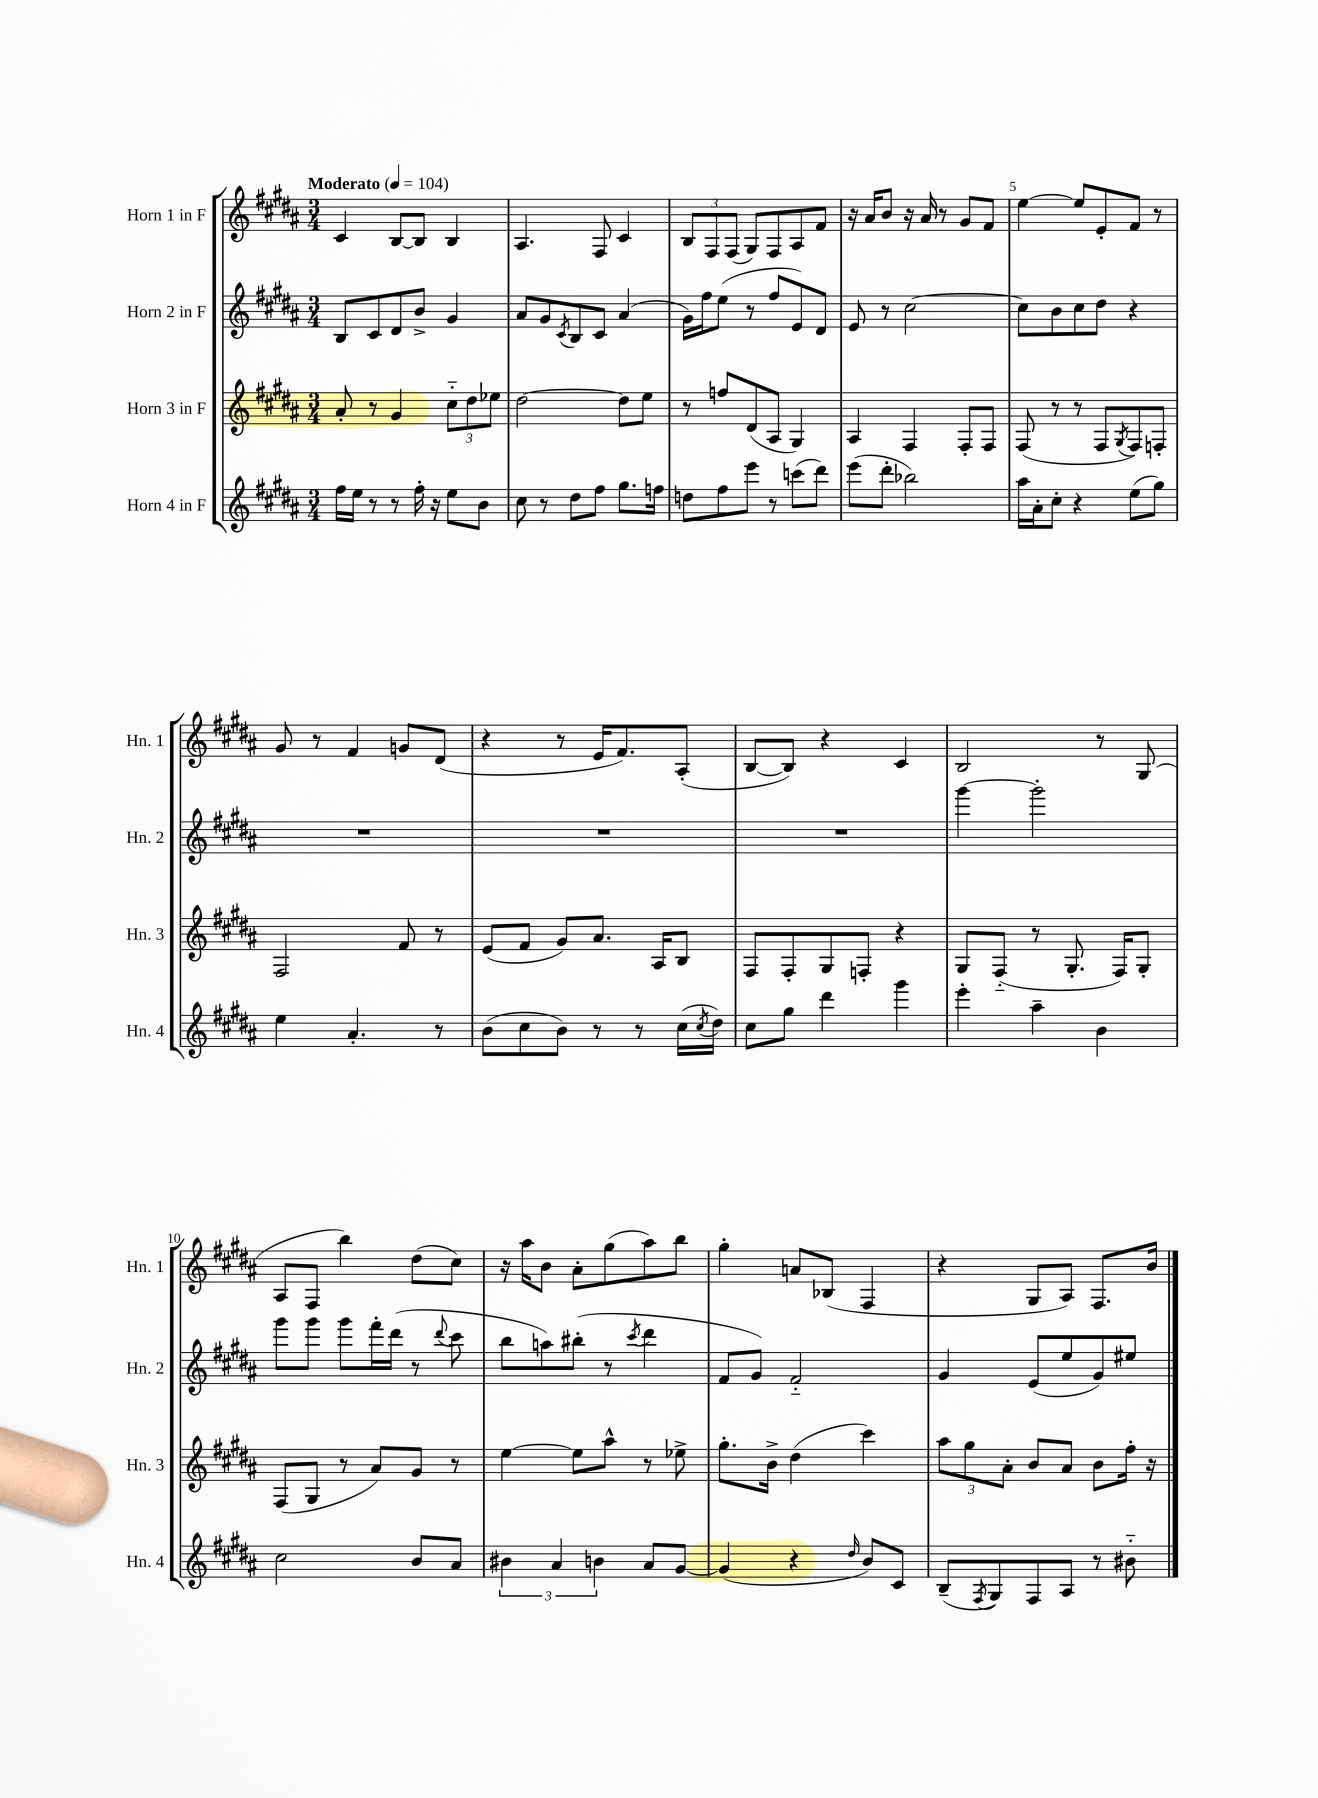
<<
\new StaffGroup <<
\new Staff = "s0" \with { instrumentName = "Horn 1 in F" shortInstrumentName = "Hn. 1" } {
    \clef treble \key b \major \numericTimeSignature \time 3/4 \tempo "Moderato" 4 = 104
    cis'4 b8~ b8 b4 |
    ais4. fis8 cis'4 |
    \tuplet 3/2 { b8 fis8 fis8( } gis8) fis8 ais8 fis'8 |
    r16 ais'16 b'8 r16 ais'16 r8 gis'8 fis'8 |
    e''4~ e''8 e'8-. fis'8 r8 |
    gis'8 r8 fis'4 g'8 dis'8( |
    r4 r8 e'16 fis'8.) ais8-.( |
    b8~ b8) r4 cis'4 |
    b2 r8 gis8( |
    ais8 fis8 b''4) dis''8( cis''8) |
    r16 ais''16 b'8 ais'8-. gis''8( ais''8) b''8 |
    gis''4-. a'8 bes8( fis4 |
    r4 gis8 ais8) fis8. b'16 \bar "|." |
}
\new Staff = "s1" \with { instrumentName = "Horn 2 in F" shortInstrumentName = "Hn. 2" } {
    \clef treble \key b \major \numericTimeSignature \time 3/4
    b8 cis'8 dis'8 b'8-> gis'4 |
    ais'8 gis'8 \acciaccatura { cis'8 } b8 cis'8 ais'4( |
    gis'16) fis''16 e''8( r8 fis''8 e'8) dis'8 |
    e'8 r8 cis''2~ |
    cis''8 b'8 cis''8 dis''8 r4 |
    R2. |
    R2. |
    R2. |
    gis'''4~ gis'''2-. |
    gis'''8 gis'''8 gis'''8 fis'''16-. dis'''16( r8 \appoggiatura { dis'''8 } cis'''8 |
    b''8 a''8) bis''8-.( r8 \acciaccatura { cis'''8 } dis'''4 |
    fis'8 gis'8) fis'2-_ |
    gis'4 e'8( e''8 gis'8) eis''8 \bar "|." |
}
\new Staff = "s2" \with { instrumentName = "Horn 3 in F" shortInstrumentName = "Hn. 3" } {
    \clef treble \key b \major \numericTimeSignature \time 3/4
    ais'8-. r8 gis'4 \tuplet 3/2 { cis''8-_ dis''8 ees''8 } |
    dis''2~ dis''8 e''8 |
    r8 f''8 dis'8( ais8 gis4) |
    ais4 fis4 fis8-. fis8 |
    fis8( r8 r8 fis8 \acciaccatura { gis8 } fis8) f8-. |
    fis2 fis'8 r8 |
    e'8( fis'8 gis'8) ais'8. ais16 b8 |
    fis8 fis8-. gis8 f8-. r4 |
    gis8 fis8-_( r8 gis8.-. fis16) gis8-. |
    fis8( gis8 r8 ais'8) gis'8 r8 |
    e''4~ e''8 ais''8-^ r8 ees''8-> |
    gis''8.-. b'16-> dis''4( cis'''4) |
    \tuplet 3/2 { ais''8 gis''8 ais'8-. } b'8 ais'8 b'8 fis''16-. r16 \bar "|." |
}
\new Staff = "s3" \with { instrumentName = "Horn 4 in F" shortInstrumentName = "Hn. 4" } {
    \clef treble \key b \major \numericTimeSignature \time 3/4
    fis''16 e''16 r8 r8 fis''16-. r16 e''8 b'8 |
    cis''8 r8 dis''8 fis''8 gis''8. f''16 |
    d''8 fis''8 e'''8 r8 c'''8( dis'''8) |
    e'''8( dis'''8-. bes''2) |
    ais''16 ais'16-. cis''8-. r4 e''8( gis''8) |
    e''4 ais'4.-. r8 |
    b'8( cis''8 b'8) r8 r8 cis''16( \acciaccatura { cis''8 } dis''16) |
    cis''8 gis''8 dis'''4 gis'''4 |
    e'''4-. ais''4-- b'4 |
    cis''2 b'8 ais'8 |
    \tuplet 3/2 { bis'4 ais'4 b'4 } ais'8 gis'8~ |
    gis'4( r4 \grace { dis''16 } b'8) cis'8 |
    b8--( \acciaccatura { fis8 } gis8) fis8 ais8 r8 bis'8-_ \bar "|." |
}
>>
>>
\layout { \context { \Score \override BarNumber.break-visibility = ##(#f #t #t) barNumberVisibility = #(every-nth-bar-number-visible 5) } }
